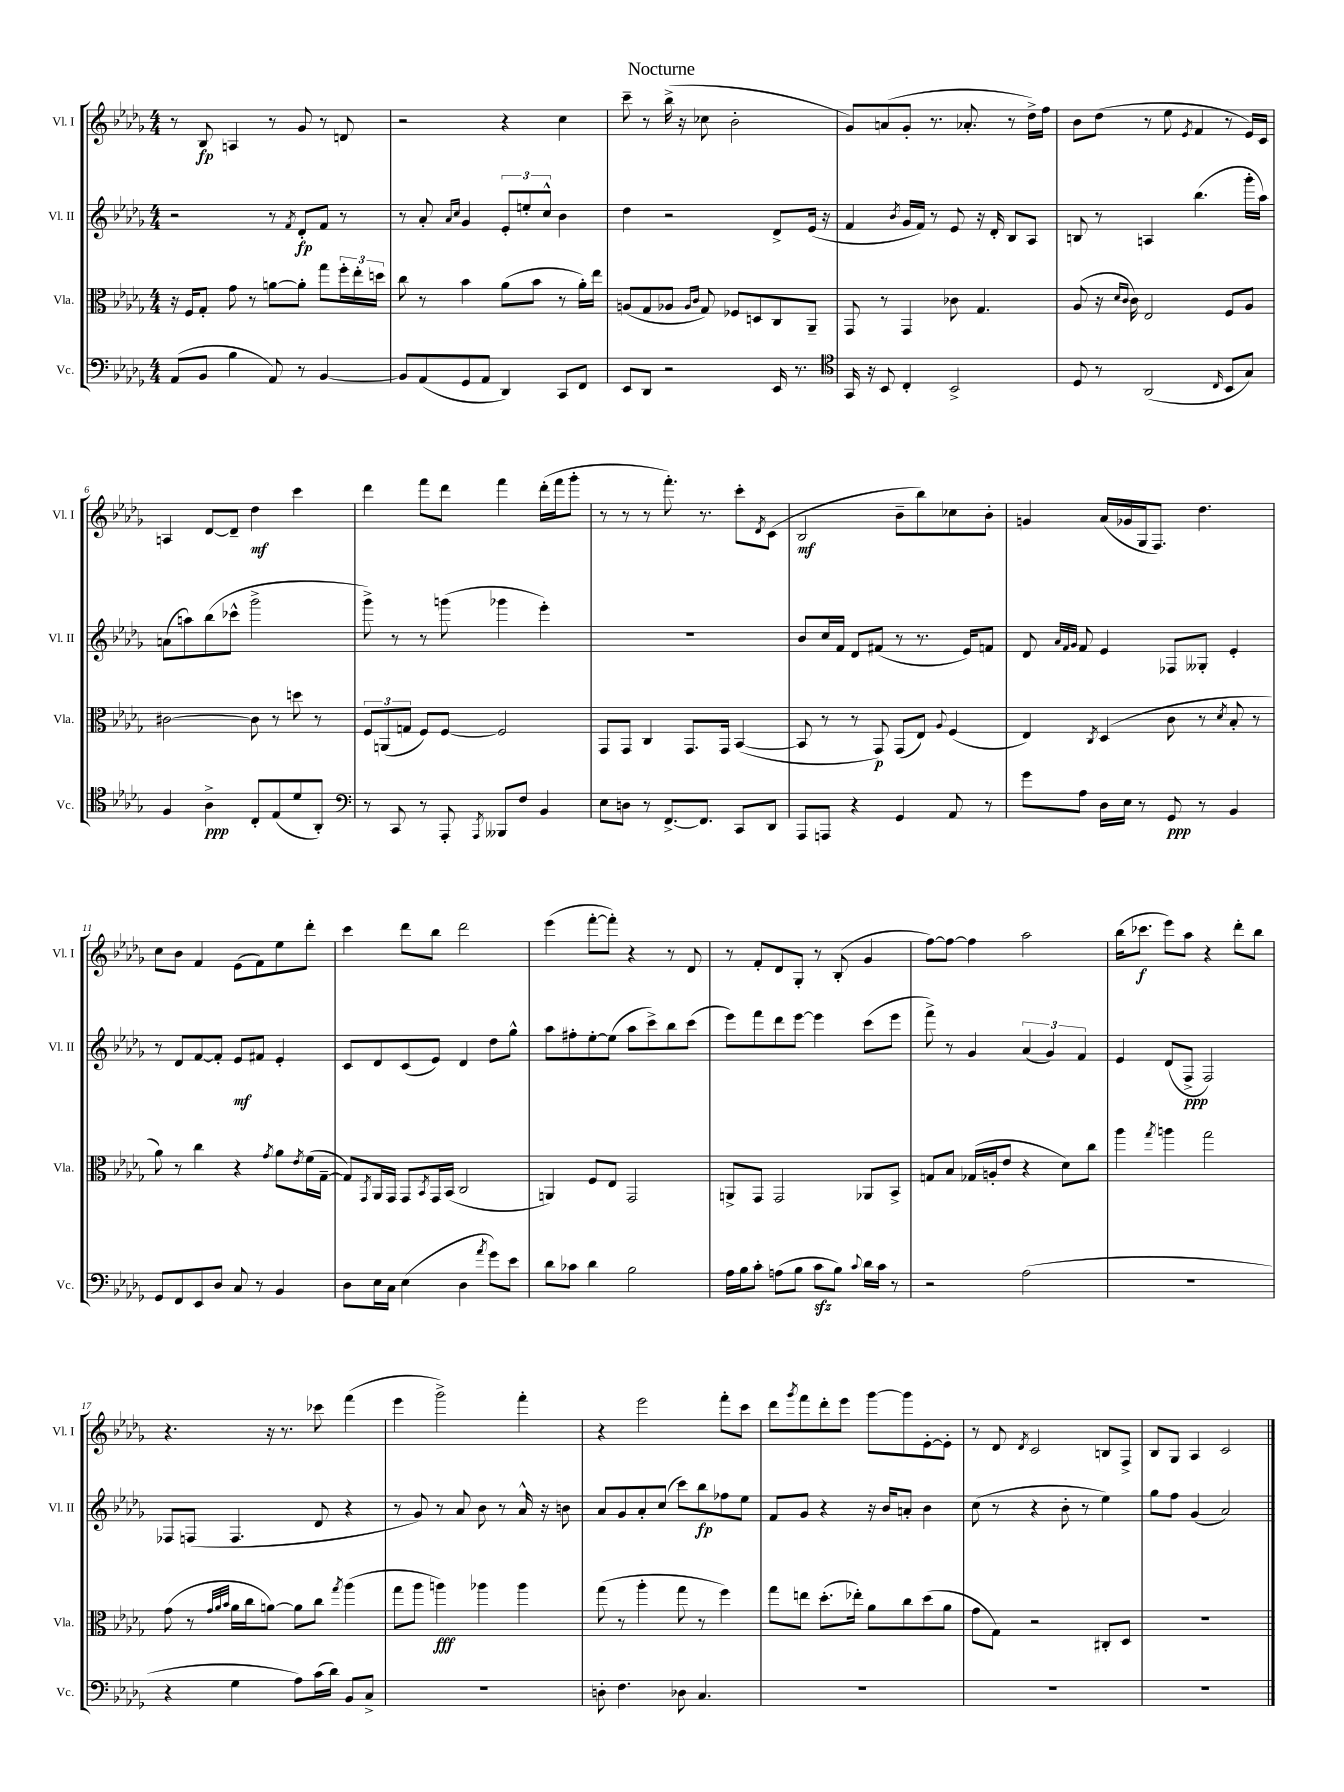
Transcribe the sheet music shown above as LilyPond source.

\header { title = "Nocturne" }
<<
\new StaffGroup <<
\new Staff = "s0" \with { instrumentName = "Vl. I" shortInstrumentName = "Vl. I" } {
    \clef treble \key des \major \numericTimeSignature \time 4/4
    r8 bes8\fp a4 r8 ges'8 r8 d'8 |
    r2 r4 c''4 |
    c'''8-- r8 bes''16->( r16 ces''8 bes'2-. |
    ges'8) a'8( ges'8-. r8. aes'8.-. r8 des''16->) f''16 |
    bes'8 des''8( r8 ees''8 \acciaccatura { ees'8 } f'4 r8 ees'16) c'16 |
    a4 des'8~ des'8-- des''4\mf c'''4 |
    des'''4 f'''8 des'''8 f'''4 des'''16-.( f'''16 ges'''8-. |
    r8 r8 r8 f'''8.-.) r8. c'''8-. \acciaccatura { des'8 } c'8( |
    bes2\mf bes'8-- bes''8) ces''8 bes'8-. |
    g'4 aes'16( ges'16 ges16 f8.) des''4. |
    c''8 bes'8 f'4 ees'8( f'8) ees''8 des'''8-. |
    c'''4 des'''8 bes''8 des'''2 |
    ees'''4( f'''8~-. f'''8-.) r4 r8 des'8 |
    r8 f'8-. des'8 ges8-. r8 bes8-.( ges'4 |
    f''8~) f''8~ f''4 aes''2 |
    bes''16( ces'''8.\f ees'''8) aes''8 r4 des'''8-. bes''8 |
    r4. r16 r8. ces'''8 f'''4( |
    ees'''4 ges'''2->) f'''4-. |
    r4 ees'''2 f'''8-. c'''8 |
    des'''8 \acciaccatura { ges'''8 } f'''8 des'''8-. ees'''8 ges'''8~ ges'''8 ees'8~-. ees'8-. |
    r8 des'8 \acciaccatura { des'8 } c'2 b8 f8-> |
    bes8 ges8 aes4 c'2 \bar "|." |
}
\new Staff = "s1" \with { instrumentName = "Vl. II" shortInstrumentName = "Vl. II" } {
    \clef treble \key des \major \numericTimeSignature \time 4/4
    r2 r8 \acciaccatura { f'8 } des'8-.\fp f'8 r8 |
    r8 aes'8-. \grace { aes'16 c''16 } ges'4 \tuplet 3/2 { ees'8-. e''8-. c''8-^ } bes'4 |
    des''4 r2 des'8-> ees'16( r16 |
    f'4 \acciaccatura { bes'8 } ges'16 f'16) r8 ees'8 r16 des'16-. bes8 aes8 |
    b8 r8 a4 bes''4.( ges'''16-. aes''16) |
    a'8( a''8) bes''8( ces'''8-^ ges'''2-> |
    ges'''8->) r8 r8 g'''8( ges'''4 ees'''4-.) |
    R1 |
    bes'8 c''16 f'16 des'8 fis'8( r8 r8. ees'16) f'8 |
    des'8 \grace { aes'32 f'32 ges'32 } f'8 ees'4 fes8 geses8-. ees'4-. |
    r8 des'8 f'8~ f'8-. ees'8\mf fis'8 ees'4-. |
    c'8 des'8 c'8( ees'8) des'4 des''8 ges''8-^ |
    aes''8 fis''8-. ees''8~-. ees''8( aes''8 c'''8->) bes''8 c'''8( |
    ees'''8) f'''8 des'''8 ees'''8~ ees'''4 c'''8( ees'''8 |
    f'''8->) r8 ges'4 \tuplet 3/2 { aes'4( ges'4) f'4 } |
    ees'4 des'8( f8->\ppp f2) |
    fes8 f8( f4. des'8 r4 |
    r8 ges'8) r8 aes'8 bes'8 r8 aes'16-^ r16 b'8 |
    aes'8 ges'8 aes'8-. c''8( c'''8) bes''8\fp fes''8 ees''8 |
    f'8 ges'8 r4 r16 bes'16 a'8-. bes'4 |
    c''8( r8 r4 bes'8-. r8 ees''4) |
    ges''8 f''8 ges'4( aes'2) \bar "|." |
}
\new Staff = "s2" \with { instrumentName = "Vla." shortInstrumentName = "Vla." } {
    \clef alto \key des \major \numericTimeSignature \time 4/4
    r16 f16 ges8-. ges'8 r8 a'8~ a'8-. ges''8 \tuplet 3/2 { f''16-. ees''16-. d''16 } |
    c''8 r8 bes'4 aes'8( bes'8 r8 aes'16-.) ees''16 |
    a8( ges8 aes8 \grace { aes16 c'16 } ges8) fes8 d8 c8 aes,8-- |
    ges,8 r8 ges,4 ces'8 ges4. |
    aes8( r16 \grace { des'16 c'16 } c'16) ees2 f8 aes8 |
    cis'2~ cis'8 r8 d''8 r8 |
    \tuplet 3/2 { f8 a,8( g8 } f8) f8~ f2 |
    ges,8 ges,8 c4 ges,8. ges,16 bes,4~( |
    bes,8 r8 r8 ges,8\p) ges,8( ees8) \appoggiatura { aes8 } f4( |
    ees4) \acciaccatura { c8 } des4( c'8 r8 \acciaccatura { des'8 } bes8-. r8 |
    aes'8) r8 c''4 r4 \acciaccatura { ges'8 } aes'8 \acciaccatura { ees'8 } f'16( ges16~-- |
    ges8) \acciaccatura { ges,8 } aes,16 ges,16 ges,8 \acciaccatura { bes,8 } ges,16 bes,16( c2 |
    a,4) f8 ees8 ges,2 |
    a,8-> ges,8 ges,2 aes,8 bes,8-> |
    g8 bes8 ges16( a16-. ees'8 r4 des'8) c''8 |
    aes''4 \acciaccatura { ges''8 } a''4 ges''2 |
    ges'8( r8 \grace { ges'32 aes'32 bes'32 } aes'16 c''16 a'8~) a'8 c''8 \acciaccatura { ges''8 } aes''4( |
    ges''8 aes''8 a''4\fff) aes''4 aes''4 |
    ges''8( r8 aes''4-. ges''8 r8 f''4) |
    ges''8 e''8 des''8.-.( ees''16-.) aes'8 c''8 des''8( aes'8 |
    ges'8 ges8) r2 cis8-. des8 |
    R1 \bar "|." |
}
\new Staff = "s3" \with { instrumentName = "Vc." shortInstrumentName = "Vc." } {
    \clef bass \key des \major \numericTimeSignature \time 4/4
    aes,8( bes,8 bes4 aes,8) r8 bes,4~ |
    bes,8 aes,8( ges,8 aes,8 des,4) c,8 f,8 |
    ees,8 des,8 r2 ees,16 r8. |
    \clef tenor ges,16 r16 bes,8 c4-. bes,2-> |
    des8 r8 aes,2( \grace { c16 } bes,8 ges8) |
    f4 aes4->\ppp c8-. ees8( des'8 aes,8-.) |
    \clef bass r8 c,8 r8 aes,,8-. \acciaccatura { aes,,8 } beses,,8 f8 bes,4 |
    ees8 d8 r8 f,8.~-> f,8. c,8 des,8 |
    aes,,8 a,,8 r4 ges,4 aes,8 r8 |
    ges'8 aes8 des16 ees16 r8 ges,8\ppp r8 bes,4 |
    ges,8 f,8 ees,8 des8 c8 r8 bes,4 |
    des8 ees16 c16 ees4( des4 \acciaccatura { aes'8 } ges'8) ees'8 |
    des'8 ces'8 des'4 bes2 |
    aes16 bes16 c'8-. a8( bes8 c'8\sfz bes8) \appoggiatura { c'8 } des'16 c'16 r8 |
    r2 aes2( |
    R1 |
    r4 ges4 aes8) c'16( des'16) bes,8 c8-> |
    R1 |
    d8-. f4. des8 c4. |
    R1 |
    R1 |
    R1 \bar "|." |
}
>>
>>
